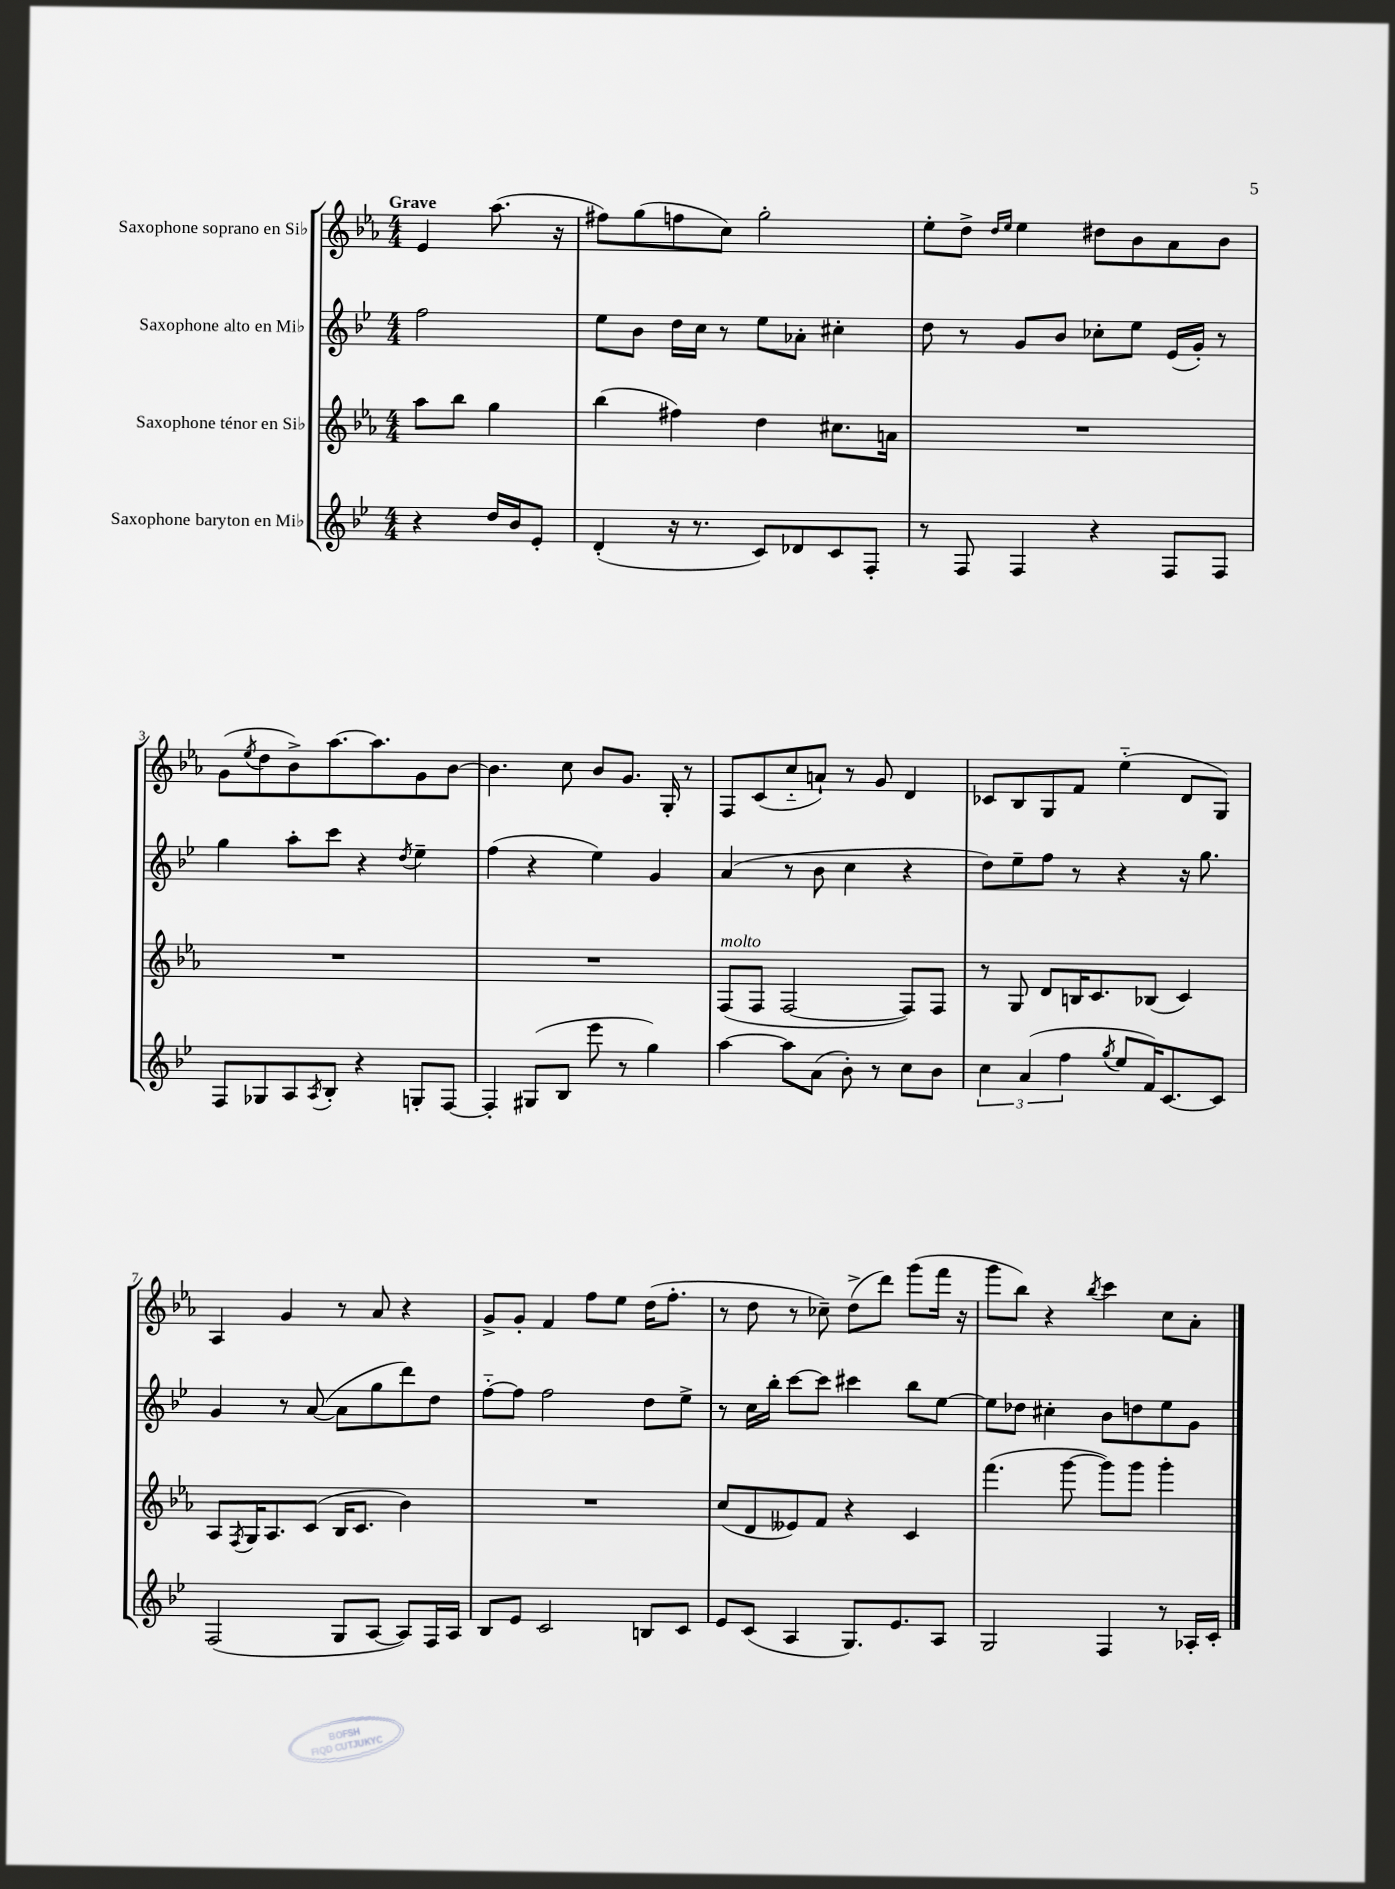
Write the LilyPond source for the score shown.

<<
\new StaffGroup <<
\new Staff = "s0" \with { instrumentName = "Saxophone soprano en Sib" } {
    \clef treble \key ees \major \numericTimeSignature \time 4/4 \partial 2 \tempo "Grave"
    ees'4 aes''8.( r16 |
    fis''8) g''8( f''8 c''8) g''2-. |
    ees''8-. d''8-> \grace { d''16 ees''16 } ees''4 dis''8 bes'8 aes'8 bes'8 |
    g'8( \acciaccatura { ees''8 } d''8 bes'8->) aes''8.~ aes''8. g'8 bes'8~ |
    bes'4. c''8 bes'8 g'8. g16-. r8 |
    f8 c'8( c''8-_ a'8-!) r8 g'8 d'4 |
    ces'8 bes8 g8 f'8 ees''4-_( d'8 g8) |
    aes4 g'4 r8 aes'8 r4 |
    g'8-> g'8-. f'4 f''8 ees''8 d''16( f''8.-. |
    r8 d''8 r8 ces''8--) d''8->( d'''8) g'''8( f'''16 r16 |
    g'''8 bes''8) r4 \acciaccatura { bes''8 } c'''4 c''8 aes'8-. \bar "|." |
}
\new Staff = "s1" \with { instrumentName = "Saxophone alto en Mib" } {
    \clef treble \key bes \major \numericTimeSignature \time 4/4 \partial 2
    f''2 |
    ees''8 bes'8 d''16 c''16 r8 ees''8 aes'8-. cis''4-. |
    d''8 r8 g'8 bes'8 ces''8-. ees''8 ees'16( g'16-.) r8 |
    g''4 a''8-. c'''8 r4 \acciaccatura { d''8 } ees''4-- |
    f''4( r4 ees''4) g'4 |
    a'4( r8 bes'8 c''4 r4 |
    d''8) ees''8-- f''8 r8 r4 r16 g''8. |
    g'4 r8 a'8~( a'8 g''8 d'''8) d''8 |
    f''8~-_ f''8 f''2 d''8 ees''8-> |
    r8 c''16 bes''16-. c'''8~ c'''8 cis'''4 bes''8 ees''8~ |
    ees''8 des''8 cis''4-. bes'8 d''8 ees''8 g'8 \bar "|." |
}
\new Staff = "s2" \with { instrumentName = "Saxophone ténor en Sib" } {
    \clef treble \key ees \major \numericTimeSignature \time 4/4 \partial 2
    aes''8 bes''8 g''4 |
    bes''4( fis''4) d''4 cis''8. a'16 |
    R1 |
    R1 |
    R1 |
    f8^\markup { \italic "molto" }( f8 f2~ f8) f8 |
    r8 g8 d'8 b16 c'8. bes8( c'4) |
    aes8 \acciaccatura { f8 } g16 aes8. c'8( bes16 c'8. bes'4) |
    R1 |
    c''8( d'8 eeses'8) f'8 r4 c'4 |
    f'''4.( g'''8~ g'''8) g'''8 g'''4-. \bar "|." |
}
\new Staff = "s3" \with { instrumentName = "Saxophone baryton en Mib" } {
    \clef treble \key bes \major \numericTimeSignature \time 4/4 \partial 2
    r4 d''16 bes'16 ees'8-. |
    d'4-.( r16 r8. c'8) des'8 c'8 f8-. |
    r8 f8 f4 r4 f8 f8 |
    f8 ges8 a8 \acciaccatura { a8 } bes8-. r4 g8-. f8~ |
    f4-. gis8( bes8 ees'''8 r8 g''4) |
    a''4~ a''8 a'8( bes'8-.) r8 c''8 bes'8 |
    \tuplet 3/2 { c''4 a'4( f''4 } \acciaccatura { g''8 } ees''8 f'16) c'8.~ c'8 |
    f2( g8 a8~ a8) f16 a16 |
    bes8 ees'8 c'2 b8 c'8 |
    ees'8 c'8( a4 g8.) ees'8. a8 |
    g2 f4 r8 aes16-. c'16-. \bar "|." |
}
>>
>>
